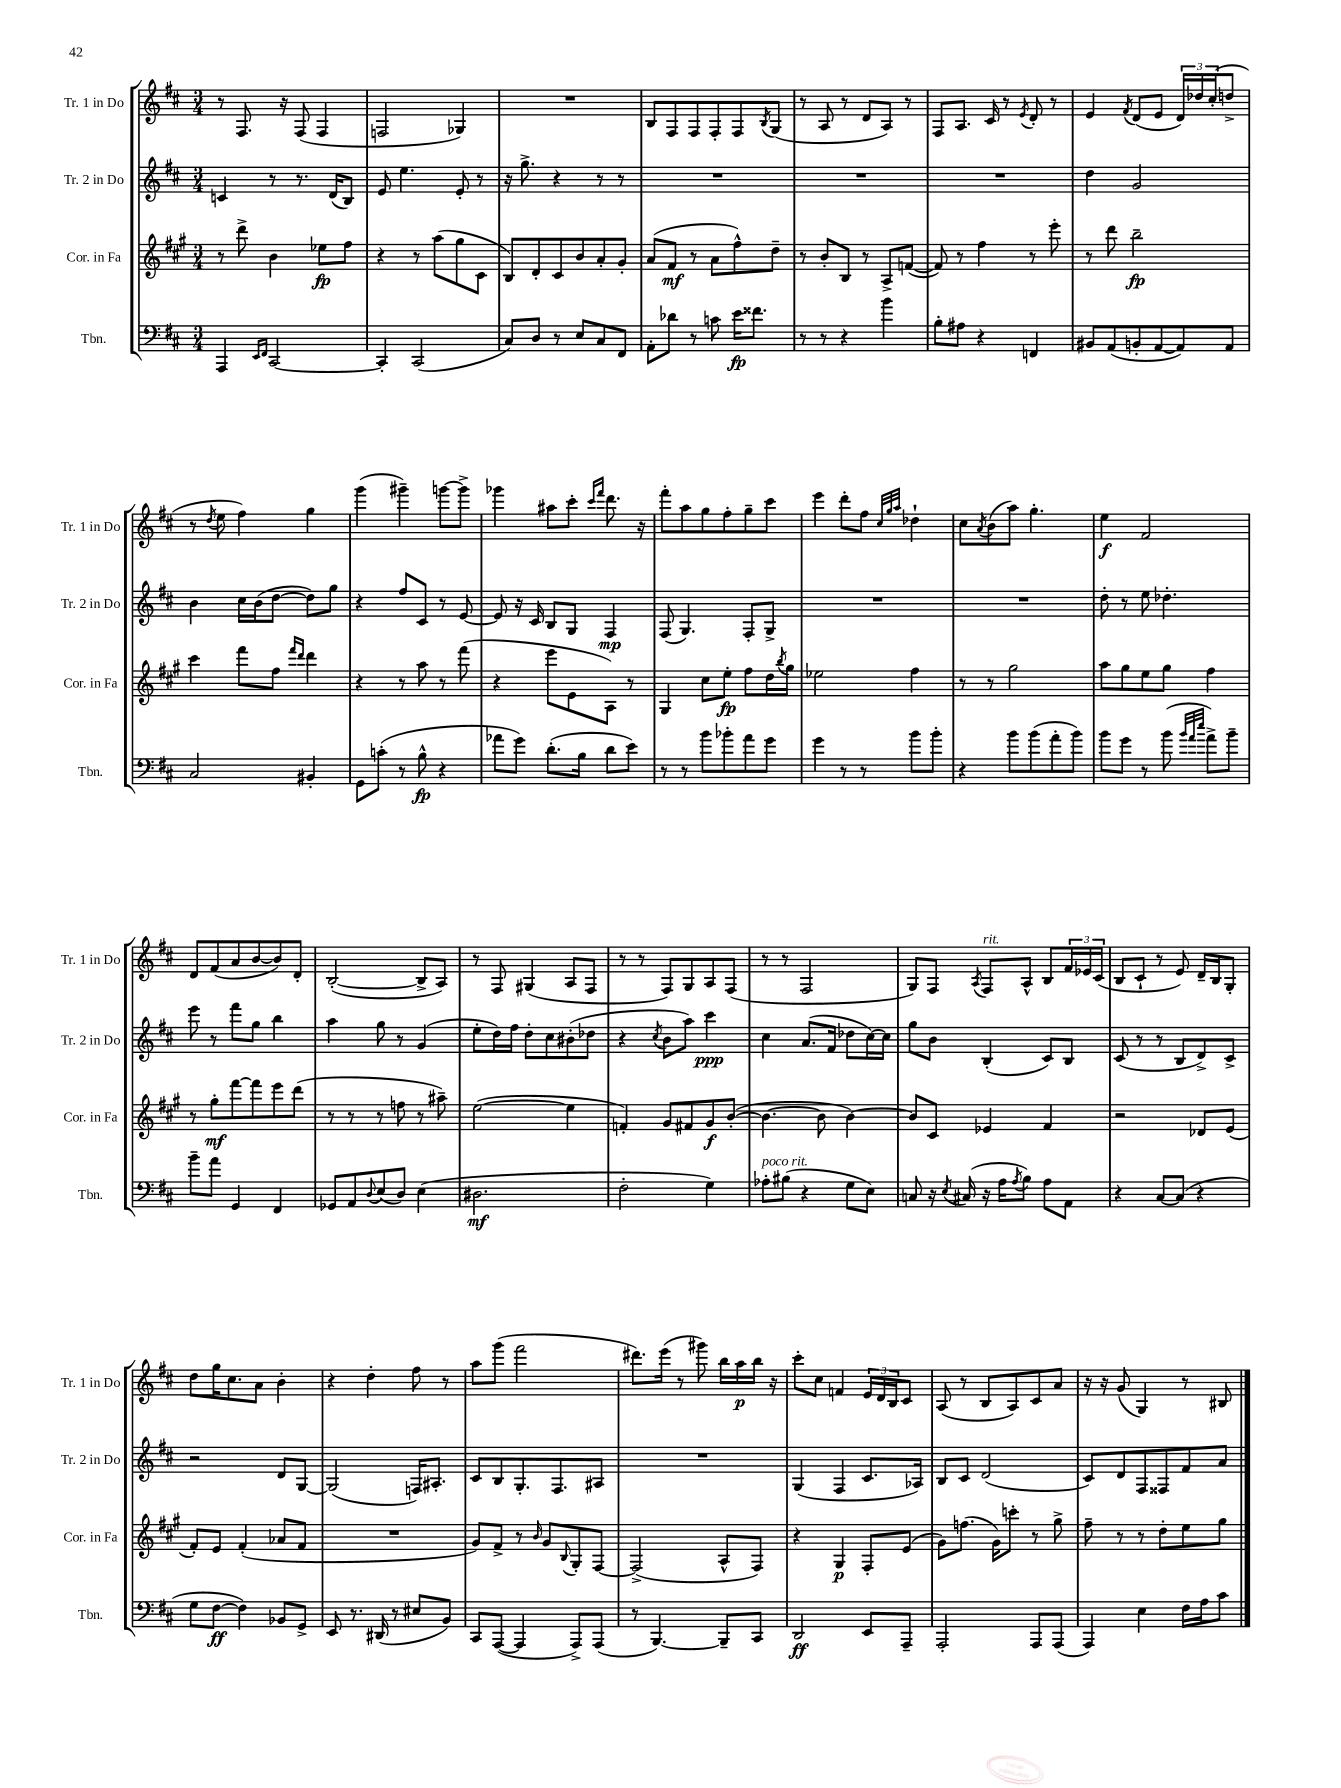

**kern	**dynam	**kern	**dynam	**kern	**dynam	**kern	**dynam
*part4	*part4	*part3	*part3	*part2	*part2	*part1	*part1
*staff4	*staff4	*staff3	*staff3	*staff2	*staff2	*staff1	*staff1
*I"Tbn.	*	*I"Cor. in Fa	*	*I"Tr. 2 in Do	*	*I"Tr. 1 in Do	*
*I'Tbn.	*	*I'Cor. in Fa	*	*I'Tr. 2 in Do	*	*I'Tr. 1 in Do	*
*clefF4	*	*clefG2	*	*clefG2	*	*clefG2	*
*k[f#c#]	*	*k[f#c#g#]	*	*k[f#c#]	*	*k[f#c#]	*
*M3/4	*	*M3/4	*	*M3/4	*	*M3/4	*
=22	=22	=22	=22	=22	=22	=22	=22
4AAA/	.	8r	.	4cn/	.	8r	.
.	.	8ddd^\	.	.	.	8.F#/	.
16qqEE/LL	.	.	.	.	.	.	.
16qqFF#/JJ	.	.	.	.	.	.	.
[2CC#/	.	4b\	.	8r	.	.	.
.	.	.	.	.	.	16r	.
.	.	.	.	8.r	.	(8F#/	.
.	.	8ee-X\L	fp	.	.	4F#/	.
.	.	.	.	(16d/KL	.	.	.
.	.	8ff#\J	.	8B/J)	.	.	.
=23	=23	=23	=23	=23	=23	=23	=23
4CC#'/]	.	4r	.	8e/	.	2Fn/	.
.	.	.	.	4.ee\	.	.	.
(2CC#/	.	8r	.	.	.	.	.
.	.	(8aa\L	.	.	.	.	.
.	.	8gg#\	.	8e'/	.	4G-X/)	.
.	.	8c#\J	.	8r	.	.	.
=24	=24	=24	=24	=24	=24	=24	=24
8C#/L)	.	8B/L)	.	16r	.	2.r	.
.	.	.	.	8.gg^\	.	.	.
8D/J	.	8d'/	.	.	.	.	.
8r	.	8c#/	.	4r	.	.	.
8E/L	.	8b/	.	.	.	.	.
8C#/	.	8a'/	.	8r	.	.	.
8FF#/J	.	8g#'/J	.	8r	.	.	.
=25	=25	=25	=25	=25	=25	=25	=25
8AA'\L	.	(8a/L	.	2.r	.	8B/L	.
8d-X\J	.	8f#/J	mf	.	.	8F#/	.
8r	.	8r	.	.	.	8F#/	.
8cn\	.	8a\L	.	.	.	8F#'/	.
16e\KL	fp	8ff#^^\)	.	.	.	8F#/	.
8.f##X\J	.	.	.	.	.	.	.
.	.	.	.	.	.	8qB/	.
.	.	8dd~\J	.	.	.	(8G/J	.
=26	=26	=26	=26	=26	=26	=26	=26
8r	.	8r	.	2.r	.	8r	.
8r	.	8b'/L	.	.	.	8A/	.
4r	.	8B/J	.	.	.	8r	.
.	.	8r	.	.	.	8d/L	.
4b\	.	8A^/L	.	.	.	8A/J)	.
.	.	([8fn/J	.	.	.	8r	.
=27	=27	=27	=27	=27	=27	=27	=27
8B'\L	.	8f/])	.	2.r	.	8F#/L	.
8A#X\J	.	8r	.	.	.	8.A/J	.
4r	.	4ff#\	.	.	.	.	.
.	.	.	.	.	.	16c#/	.
.	.	.	.	.	.	8r	.
.	.	.	.	.	.	8qe/	.
4FFn/	.	8r	.	.	.	8d'/	.
.	.	8eee'\	.	.	.	8r	.
=28	=28	=28	=28	=28	=28	=28	=28
8BB#X/L	.	8r	.	4dd\	.	4e/	.
(8AA/	.	8ddd\	.	.	.	.	.
.	.	.	.	.	.	8qf#/	.
8BBn'/	.	2bb~\	fp	2g/	.	(8d/L	.
[8AA/	.	.	.	.	.	8e/J	.
8AA/])	.	.	.	.	.	24d/LL)	.
.	.	.	.	.	.	24dd-X/	.
.	.	.	.	.	.	(24cc#'/J	.
8AA/J	.	.	.	.	.	8ddn^/J	.
!!LO:LB:g=z
=29	=29	=29	=29	=29	=29	=29	=29
2C#/	.	4ccc#\	.	4b\	.	8r	.
.	.	.	.	.	.	8qdd/	.
.	.	.	.	.	.	8ee\	.
.	.	8fff#\L	.	16cc#\LL	.	4ff#\)	.
.	.	.	.	(16b\J	.	.	.
.	.	8ff#\J	.	[8dd\J	.	.	.
.	.	16qqfff#/LL	.	.	.	.	.
.	.	16qqddd/JJ	.	.	.	.	.
4BB#X'/	.	4ddd\	.	8dd\L])	.	4gg\	.
.	.	.	.	8gg\J	.	.	.
=30	=30	=30	=30	=30	=30	=30	=30
8GG\L	.	4r	.	4r	.	(4ggg\	.
(8cn'\J	.	.	.	.	.	.	.
8r	.	8r	.	8ff#/L	.	4ggg#X~\)	.
8B^^\	fp	8aa\	.	8c#/J	.	.	.
4r	.	8r	.	8r	.	[8gggn\L	.
.	.	(8fff#\	.	[8e/	.	8ggg^\J]	.
=31	=31	=31	=31	=31	=31	=31	=31
8a-X\L	.	4r	.	8e/]	.	4ggg-X\	.
8g\J)	.	.	.	16r	.	.	.
.	.	.	.	16c#/	.	.	.
(8.d'\L	.	8eee\L	.	8B/L	.	8aa#X\L	.
.	.	8e\	.	8G/J	.	8ccc#'\J	.
16B\Jk	.	.	.	.	.	.	.
.	.	.	.	.	.	16qqccc#/LL	.
.	.	.	.	.	.	16qqfff#/JJ	.
8d\L	.	8A\J)	.	4F#/	mp	8.ddd\	.
8e\J)	.	8r	.	.	.	.	.
.	.	.	.	.	.	16r	.
=32	=32	=32	=32	=32	=32	=32	=32
8r	.	4G#/	.	(8F#/	.	8fff#'\L	.
8r	.	.	.	4.G/)	.	8aa\	.
8b\L	.	8cc#\L	.	.	.	8gg\	.
8b-X'\	.	8ee'\J	fp	.	.	8ff#'\	.
8a\	.	8ff#\L	.	8F#'/L	.	8gg~\	.
8g\J	.	16dd\L	.	8G^/J	.	8ccc#\J	.
.	.	8qbb/	.	.	.	.	.
.	.	16gg#\JJ	.	.	.	.	.
=33	=33	=33	=33	=33	=33	=33	=33
4g\	.	2ee-X\	.	2.r	.	4eee\	.
8r	.	.	.	.	.	8ddd'\L	.
8r	.	.	.	.	.	8ff#\J	.
.	.	.	.	.	.	32qqcc#/LLL	.
.	.	.	.	.	.	32qqgg/	.
.	.	.	.	.	.	32qqaa/JJJ	.
8b\L	.	4ff#\	.	.	.	4dd-X`\	.
8b'\J	.	.	.	.	.	.	.
=34	=34	=34	=34	=34	=34	=34	=34
4r	.	8r	.	2.r	.	8cc#\L	.
.	.	.	.	.	.	8qa/	.
.	.	8r	.	.	.	(8b\	.
8b\L	.	2gg#\	.	.	.	8aa\J)	.
(8b\	.	.	.	.	.	4.gg'\	.
8a'\	.	.	.	.	.	.	.
8b\J)	.	.	.	.	.	.	.
=35	=35	=35	=35	=35	=35	=35	=35
8b\L	.	8aa\L	.	8dd'\	.	4ee\	f
8g\J	.	8gg#\	.	8r	.	.	.
8r	.	8ee\	.	8ee\	.	2f#/	.
(8b\	.	8gg#\J	.	4.dd-X'\	.	.	.
32qqb/LLL	.	.	.	.	.	.	.
32qqa/	.	.	.	.	.	.	.
32qqee/JJJ	.	.	.	.	.	.	.
8a^\L)	.	4ff#\	.	.	.	.	.
8b~\J	.	.	.	.	.	.	.
!!LO:LB:g=z
=36	=36	=36	=36	=36	=36	=36	=36
8b~\L	.	8r	.	8eee\	.	8d/L	.
8a\J	.	8gg#'\L	mf	8r	.	(8f#/	.
4GG/	.	[8fff#\	.	8fff#\L	.	8a/	.
.	.	8fff#\]	.	8gg\J	.	[8b/	.
4FF#/	.	8eee\	.	4bb\	.	8b/])	.
.	.	(8ddd\J	.	.	.	8d'/J	.
=37	=37	=37	=37	=37	=37	=37	=37
8GG-X/L	.	8r	.	4aa\	.	([2B'/	.
8AA/	.	8r	.	.	.	.	.
8qqD/	.	.	.	.	.	.	.
(8E/	.	8r	.	8gg\	.	.	.
8D/J)	.	8ffn\	.	8r	.	.	.
(4E\	.	8r	.	(4g/	.	8B^/L]	.
.	.	8aa#X~\)	.	.	.	8A/J)	.
=38	=38	=38	=38	=38	=38	=38	=38
2.D#X\	mf	([2ee\	.	8ee'\L	.	8r	.
.	.	.	.	16dd\L)	.	8F#/	.
.	.	.	.	16ff#\JJ	.	.	.
.	.	.	.	8dd'\L	.	(4G#X/	.
.	.	.	.	8cc#\	.	.	.
.	.	4ee\]	.	(8b#X'\	.	8A/L	.
.	.	.	.	8dd-X\J	.	8F#/J	.
=39	=39	=39	=39	=39	=39	=39	=39
2F#'\	.	4fn'/)	.	4r	.	8r	.
.	.	.	.	.	.	8r	.
.	.	.	.	8qcc#/	.	.	.
.	.	8g#/L	.	8b\L	.	8F#/L)	.
.	.	8f#X/	.	8aa\J)	.	8G/	.
4G\)	.	8g#/	f	4ccc#\	ppp	8A/	.
.	.	([8b'/J	.	.	.	(8F#/J	.
=40	=40	=40	=40	=40	=40	=40	=40
!LO:TX:a:i:t=poco rit.	!	!	!	!	!	!	!
8A-X'\L	.	4.b\_	.	4cc#\	.	8r	.
(8B#X\J	.	.	.	.	.	8r	.
4r	.	.	.	(8.a/L	.	2F#/	.
.	.	8b\]	.	.	.	.	.
.	.	.	.	16f#/Jk	.	.	.
8G\L	.	[4b\)	.	8dd-X\L	.	.	.
8E\J)	.	.	.	[16cc#\L)	.	.	.
.	.	.	.	16cc#\JJ]	.	.	.
=41	=41	=41	=41	=41	=41	=41	=41
8Cn/	.	8b/L]	.	8gg\L	.	8G/L)	.
16r	.	8c#/J	.	8b\J	.	8F#/J	.
8qE/	.	.	.	.	.	.	.
(16C#X/	.	.	.	.	.	.	.
.	.	.	.	.	.	8qA/	.
!	!	!	!	!	!	!LO:TX:a:i:t=rit.	!
16r	.	4e-X/	.	(4B'/	.	8F#/L	.
16A\KL	.	.	.	.	.	.	.
8qA/	.	.	.	.	.	.	.
8B\J)	.	.	.	.	.	8A^^/J	.
8A\L	.	4f#/	.	8c#/L)	.	8B/L	.
8AA\J	.	.	.	8B/J	.	24f#/L	.
.	.	.	.	.	.	24e-X/	.
.	.	.	.	.	.	(24c#/JJ	.
=42	=42	=42	=42	=42	=42	=42	=42
4r	.	2r	.	(8c#/	.	8B/L	.
.	.	.	.	8r	.	8c#`/J	.
[8C#/L	.	.	.	8r	.	8r	.
(8C#/J]	.	.	.	8B/L	.	8e/)	.
4r	.	8d-X/L	.	8d^/)	.	16d~/LL	.
.	.	.	.	.	.	16B/J	.
.	.	(8e/J	.	8c#^/J	.	8G'/J	.
!!LO:LB:g=z
=43	=43	=43	=43	=43	=43	=43	=43
8G\L	.	8f#'/L)	.	2r	.	8dd\L	.
[8F#\J	ff	8e/J	.	.	.	16gg\K	.
.	.	.	.	.	.	8.cc#\	.
4F#\])	.	(4f#'/	.	.	.	.	.
.	.	.	.	.	.	8a\J	.
8BB-X/L	.	8a-X/L	.	8d/L	.	4b'\	.
8GG^/J	.	8f#/J	.	[8G/J	.	.	.
=44	=44	=44	=44	=44	=44	=44	=44
8EE/	.	2.r	.	(2G/]	.	4r	.
8.r	.	.	.	.	.	.	.
.	.	.	.	.	.	4dd'\	.
(16DD#X/	.	.	.	.	.	.	.
8r	.	.	.	.	.	.	.
8E#X/L	.	.	.	16Fn/KL)	.	8ff#\	.
.	.	.	.	8.A#X'/J	.	.	.
8BB/J)	.	.	.	.	.	8r	.
=45	=45	=45	=45	=45	=45	=45	=45
8CC#/L	.	8g#/L)	.	8c#/L	.	8aa\L	.
([8AAA/J	.	8f#^/J	.	8B/	.	(8ggg\J	.
4AAA/]	.	8r	.	8.G'/	.	2fff#\	.
.	.	16qqb/	.	.	.	.	.
.	.	8g#/L	.	.	.	.	.
.	.	.	.	8.F#/	.	.	.
.	.	8qqB/	.	.	.	.	.
8AAA^/L)	.	8G#'/	.	.	.	.	.
(8AAA/J	.	[8F#/J	.	8A#X/J	.	.	.
=46	=46	=46	=46	=46	=46	=46	=46
8r	.	(2F#^/]	.	2.r	.	8.ddd#X\L)	.
[4.BBB/)	.	.	.	.	.	.	.
.	.	.	.	.	.	(16eee\Jk	.
.	.	.	.	.	.	8r	.
.	.	.	.	.	.	8ggg#X\)	.
8BBB~/L]	.	8A^^/L	.	.	.	16bb\LL	.
.	.	.	.	.	.	16aa\	p
8CC#/J	.	8F#/J)	.	.	.	16bb\JJ	.
.	.	.	.	.	.	16r	.
=47	=47	=47	=47	=47	=47	=47	=47
2DD/	ff	4r	.	(4G/	.	8ccc#'\L	.
.	.	.	.	.	.	8cc#\J	.
.	.	4G#/	p	4F#/	.	4fn/	.
8EE/L	.	8F#'/L	.	8.c#/L	.	24e/LL	.
.	.	.	.	.	.	24d/	.
.	.	.	.	.	.	24B/J	.
8AAA~/J	.	(8e/J	.	.	.	8c#/J	.
.	.	.	.	16A-X/Jk)	.	.	.
=48	=48	=48	=48	=48	=48	=48	=48
2AAA'/	.	8g#\L)	.	8B/L	.	(8A/	.
.	.	(8.ffn\J	.	8c#/J	.	8r	.
.	.	.	.	(2d/	.	8B/L	.
.	.	16g#\KL)	.	.	.	.	.
.	.	8cccn'\J	.	.	.	8A/)	.
8AAA/L	.	8r	.	.	.	8c#/	.
(8AAA/J	.	8gg#^\	.	.	.	8a/J	.
=49	=49	=49	=49	=49	=49	=49	=49
4AAA/)	.	8ff#~\	.	8c#/L)	.	16r	.
.	.	.	.	.	.	16r	.
.	.	8r	.	8d/	.	(8g/	.
4E\	.	8r	.	8F#/	.	4G/)	.
.	.	8dd'\L	.	8F##X/	.	.	.
16F#\LL	.	8ee\	.	8f#/	.	8r	.
16A\J	.	.	.	.	.	.	.
8c#\J	.	8gg#\J	.	8a/J	.	8B#X/	.
==	==	==	==	==	==	==	==
*-	*-	*-	*-	*-	*-	*-	*-
